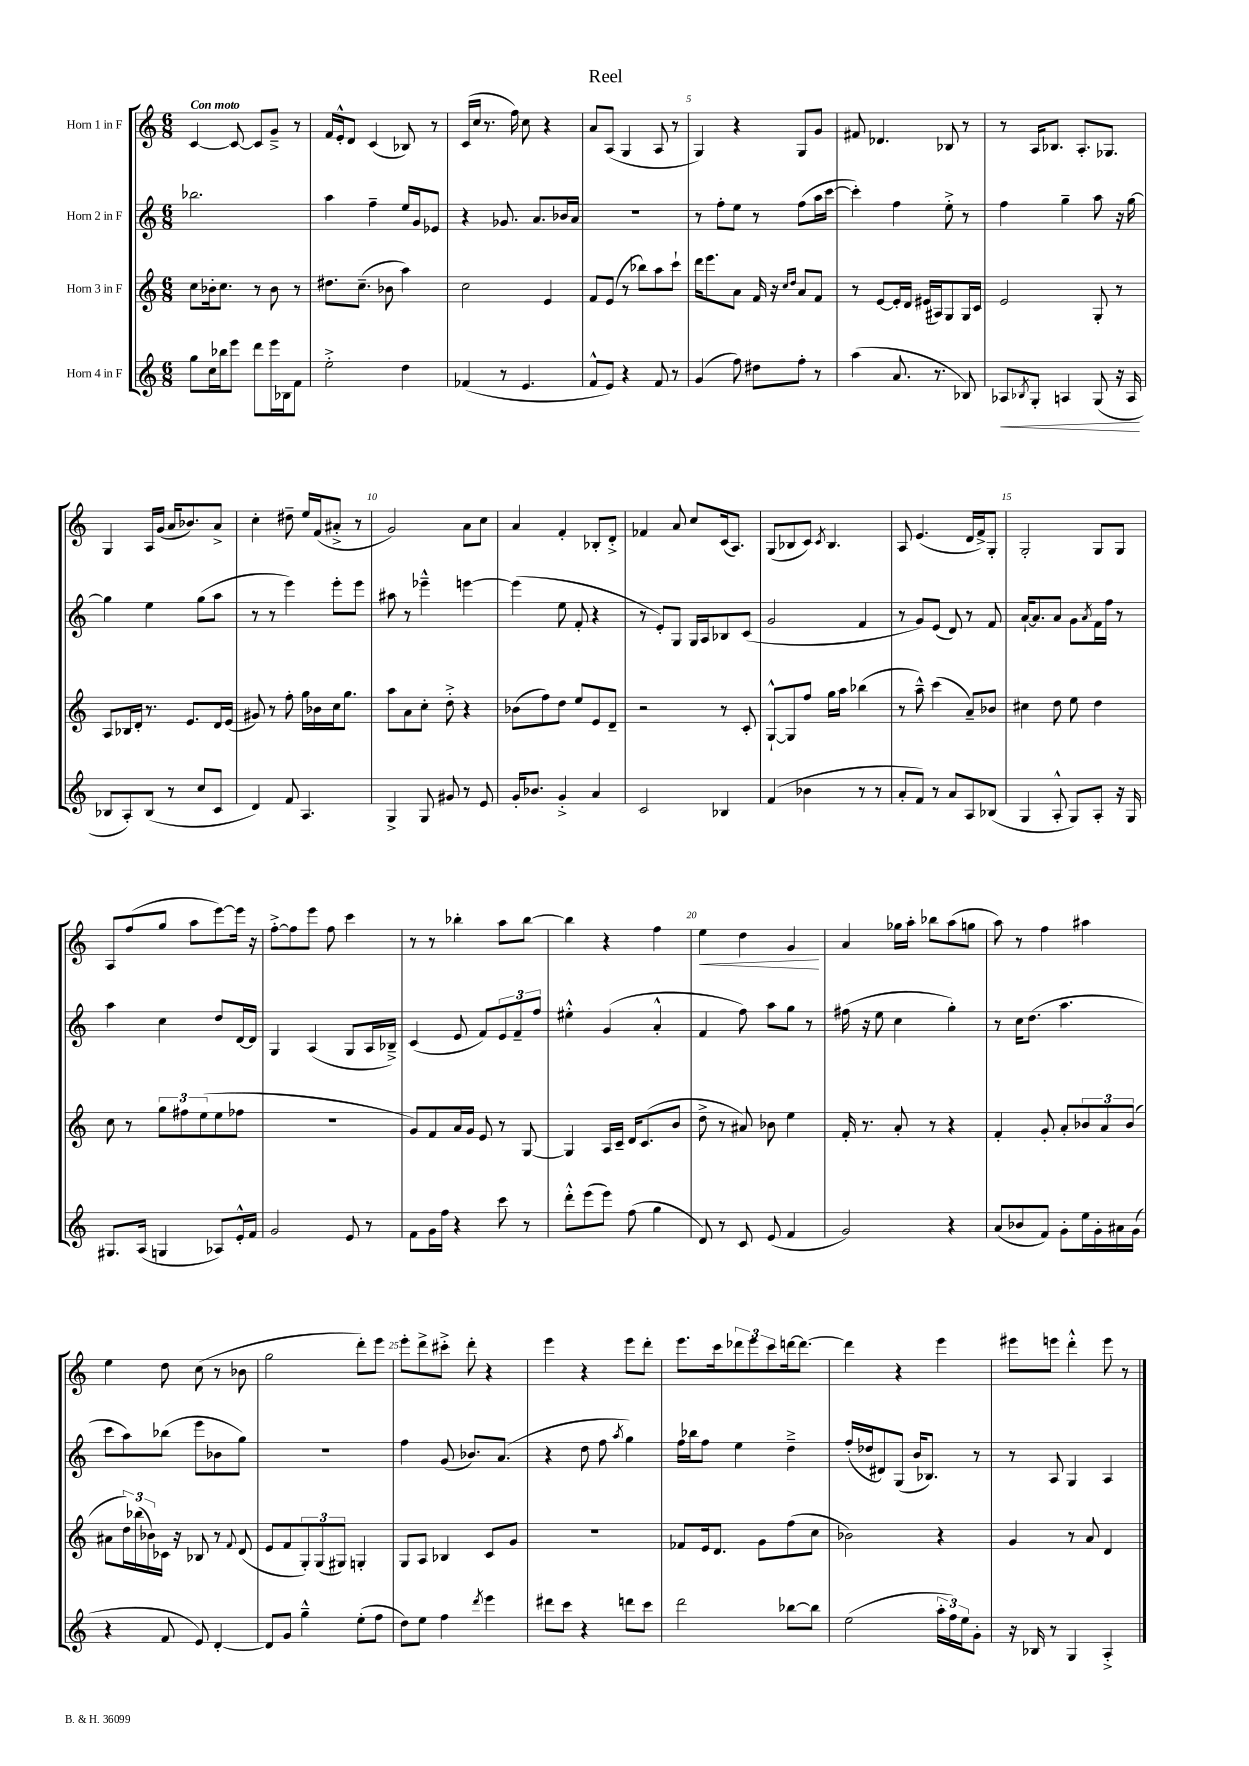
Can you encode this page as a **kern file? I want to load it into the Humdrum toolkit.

**kern	**kern	**kern	**kern
*staff4	*staff3	*staff2	*staff1
*clefG2	*clefG2	*clefG2	*clefG2
*k[]	*k[]	*k[]	*k[]
*M6/8	*M6/8	*M6/8	*M6/8
8gg\L	8cc\L	2.bb-\	[4c/
16cc\L	16b-'\k	.	.
16bb-\J	8.cc\J	.	.
8eee\J	.	.	8c/_
8ddd\L	8r	.	8c/]L
16eee\L	8b-\	.	8g~^/J
16B-\J	.	.	.
8f\J	8r	.	8r
=	=	=	=
2ee'^\	8.dd#\L	4aa\	16f/LL
.	.	.	16e'^^/J
.	.	.	8d/J
.	(8.cc~\J	.	.
.	.	4ff~\	(4c/
.	8b-\	.	.
4dd\	4aa\)	16ee/LL	8B-/)
.	.	16g/J	.
.	.	8e-/J	8r
=	=	=	=
(4f-/	2cc\	4r	(16c/LL
.	.	.	16cc/JJ
.	.	.	8.r
8r	.	8.g-/	.
.	.	.	16ff\)
4.e/	.	.	8cc\
.	.	8.a/L	.
.	4e/	.	4r
.	.	16b-/L	.
.	.	16a/JJ	.
=	=	=	=
8f^^/L	8f/L	2.r	8a/L
8e/J)	(8e/J	.	(8A/J
4r	8r	.	4G/
.	8bb-\L)	.	.
8f/	8aa\	.	8A/
8r	8ccc`\J	.	8r
=	=	=	=
(4g/	16ddd\LK	8r	4G/)
.	8.eee\	.	.
.	.	8ff'\L	.
8ff\)	8a\J	8ee\J	4r
8dd#\L	16f/	8r	.
.	16r	.	.
.	16qqcc/LL	.	.
.	16qqdd/JJ	.	.
8ff'\J	8a/L	(8ff\L	8G/L
8r	8f/J	16aa\L	8g/J
.	.	[16ccc\JJ	.
=	=	=	=
(4aa\	8r	4ccc'\])	8f#/
.	[8e/L	.	4.d-/
8.a/	16e'/]L	4ff\	.
.	16d/JJ	.	.
.	(16e#/LL	.	.
8.r	16A#/J)	.	.
.	8G/	8ee'^\	8B-/
8B-/)	16G/L	8r	8r
.	16c/JJ	.	.
=	=	=	=
8A-/L	2e/	4ff\	8r
8qB-/	.	.	.
8G'/J	.	.	16A/LK
.	.	.	8.B-/J
4A/	.	4gg~\	.
.	.	.	8.A'/L
(8G/	8G'/	8aa\	.
.	.	.	8.G-/J
16r	8r	16r	.
16A/	.	[16gg\	.
=	=	=	=
8B-/L	8A/L	4gg\]	4G/
8A'/)	16B-/L	.	.
.	16d'/JJ	.	.
(8B-/J	8.r	4ee\	16A/LL
.	.	.	(16g/JJ
8r	.	.	16a/LK
.	8.e/L	.	8.b-/)
8cc/L	.	(8gg\L	.
8c/J	16d/L	8aa\J	8a^/J
.	(16e/JJ	.	.
=	=	=	=
4d/)	8g#/)	8r	4cc'\
.	8r	8r	.
8f/	8ff'\	4eee\)	8dd#~\
4.A/	16gg\LL	.	16ee/LL
.	16b-\	.	(16f/J
.	16cc\J	8eee'\L	8a#'^/J
.	8.gg\J	.	.
.	.	8eee\J	8r
=	=	=	=
4G^/	8aa\L	8aa#\	2g/)
.	8a\	8r	.
8G/	8cc'\J	4eee-~^^\	.
8g#/	8dd'^\	.	.
8r	4r	[4eee\	8a\L
8e/	.	.	8cc\J
=	=	=	=
16g'/LK	(8b-\L	(4eee\]	4a/
8.b-/J	.	.	.
.	8ff\)	.	.
4g'^/	8dd\J	8ee\	4f'/
.	8ee/L	8f'/	.
4a/	8e/	4r	8B-'/L
.	8d~/J	.	8d'^/J
=	=	=	=
2c/	2r	8r	4f-/
.	.	8e'/L)	.
.	.	8G/J	8a/
.	.	16G/LL	8cc/L
.	.	16A/J	.
4B-/	8r	8B-/	(16c/k
.	.	.	8.A/J)
.	8c'/	(8c/J	.
=	=	=	=
(4f/	[8G`^^/L	2g/	(8G/L
.	8G/]	.	8B-/
4b-\	8ff/J	.	8c/J)
.	.	.	8qc/
.	16gg\LL	.	4.B-/
.	16aa\JJ	.	.
8r	(4bb-\	4f/	.
8r	.	.	.
=	=	=	=
8a'/L	8r	8r	8A/
8f/J)	8aa~^^\)	8g/L)	(4.e/
8r	(4ccc\	(8e/J	.
8a/L	.	8d/)	.
8A/	8a~/L)	8r	16d/LL
.	.	.	16f^/J)
(8B-/J	8b-/J	8f/	8G'/J
=	=	=	=
4G/	4cc#\	[16a`/LK	2G'/
.	.	8.a/]	.
8A'^^/	8dd\	8a/J	.
8G/L)	8ee\	8g\L	.
.	.	8qa/	.
8A'/J	4dd\	16f\L	8G/L
.	.	16ff\JJ	.
16r	.	8r	8G/J
16G/	.	.	.
=	=	=	=
8.G#/L	8cc\	4aa\	8A/L
.	8r	.	(8ff/
(16A/Jk	.	.	.
4G/	12gg\L	4cc\	8gg/J
.	12ff#\	.	.
.	.	.	8aa\L
.	(12ee\	.	.
8A-/L)	8ee\	8dd/L	[8eee\)
16e'^^/L	8ff-\J	[16d/L	16eee\]Jk
16f/JJ	.	16d/]JJ	16r
=	=	=	=
2g/	2.r	4G/	[8ff'^\L
.	.	.	8ff\]
.	.	(4A/	8eee\J
.	.	.	8ff\
8e/	.	8G/L	4ccc\
8r	.	16A/L	.
.	.	16B-~^/JJ)	.
=	=	=	=
8f\L	8g/L)	(4c/	8r
16g\L	8f/	.	8r
16ff\JJ	.	.	.
4r	16a/L	8e/	4bb-'\
.	16g/JJ	.	.
.	8e/	8f/L)	.
8ccc\	8r	12e/	8aa\L
.	.	12f~/	.
8r	[8G/	.	[8bb-\J
.	.	12ff/J	.
=	=	=	=
8ddd'^^\L	4G/]	4ee#'^^\	4bb-\]
(8eee\	.	.	.
8eee\J)	16A/LL	(4g/	4r
.	16c~/JJ	.	.
(8ff\	16d/LK	.	.
.	(8.c/	.	.
4gg\	.	4a'^^/	4ff\
.	8b/J	.	.
=	=	=	=
8d/)	8dd^\	4f/	4ee\
8r	8r	.	.
8c/	8a#/)	8ff\)	4dd\
(8e/	8b-\	8aa\L	.
4f/	4ee\	8gg\J	4g/
.	.	8r	.
=	=	=	=
2g/)	16f'/	(16ff#\	4a/
.	8.r	16r	.
.	.	8ee\	.
.	8a'/	4cc\	16gg-\LL
.	.	.	16aa'\JJ
.	8r	.	8bb-\L
4r	4r	4gg'\)	(8aa\
.	.	.	8gg\J
=	=	=	=
(8a/L	4f'/	8r	8aa\)
8b-/	.	16cc\LK	8r
.	.	(8.dd\J	.
8f/J)	8g'/	.	4ff\
8g'\L	8a'/L	4.aa\	.
16ee\L	12b-/	.	4aa#\
16g'\	.	.	.
.	12a/	.	.
16a#\	.	.	.
.	(12b-/J	.	.
(16g\JJ	.	.	.
=	=	=	=
4r	8a#\L	8ccc\L	4ee\
.	24dd\L)	8aa\)	.
.	(24bb-\	.	.
.	24b-\)	.	.
8f/	16c-\JJ	(8bb-\J	8dd\
.	16r	.	.
8e/)	8B-/	8eee\L	(8cc\
[4d'/	8r	8b-\	8r
.	8qqf/	.	.
.	(8d/	8gg\J)	8b-\
=	=	=	=
8d/]L	8e/L	2.r	2gg\
8g/J	8f/	.	.
4gg~^^\	12G'/)	.	.
.	(12G/	.	.
.	12G#/J)	.	.
(8ee'\L	4G'/	.	8ddd'\L)
8ff\J	.	.	8eee\J
=	=	=	=
8dd\L)	8G/L	4ff\	8eee'\L
8ee\J	8A/J	.	8ddd^\
4ff\	4B-/	(8g/	8ccc#'^\J
.	.	8.b-/L)	8ddd'\
8qddd/	.	.	.
4eee\	8c/L	.	4r
.	.	(8.a/J	.
.	8g/J	.	.
=	=	=	=
8ddd#\L	2.r	4r	4eee\
8ccc\J	.	.	.
4r	.	8dd\	4r
.	.	8ff\	.
.	.	8qaa/	.
8ddd\L	.	4gg\)	8eee\L
8ccc\J	.	.	8ddd'\J
=	=	=	=
2ddd\	8f-/L	16ff\LL	8.eee\L
.	.	16bb-\J	.
.	16e/k	8ff\J	.
.	8.d/J	.	16ccc\k
.	.	4ee\	12ddd-\
.	.	.	12eee\
.	8g\L	.	.
.	.	.	12ccc\
[8bb-\L	(8ff\	4dd~^\	[16ddd\k
.	.	.	8.ddd\_J
8bb-\]J	8cc\J	.	.
=	=	=	=
(2ee\	2b-\)	(16ff'/LL	4ddd\]
.	.	16dd-/J	.
.	.	8d#/)	.
.	.	(8G/J	4r
.	.	16b/LK	.
.	.	8.B-/J)	.
24aa'\LL	4r	.	4eee\
24ff\)	.	.	.
24ee\J	.	.	.
8g'\J	.	8r	.
=	=	=	=
16r	4g/	8r	8eee#\L
16B-/	.	.	.
8r	.	8A/	8eee\J
4G/	8r	4G/	4ddd'^^\
.	8a/	.	.
4A'^/	4d/	4A/	8eee\
.	.	.	8r
==	==	==	==
*-	*-	*-	*-
